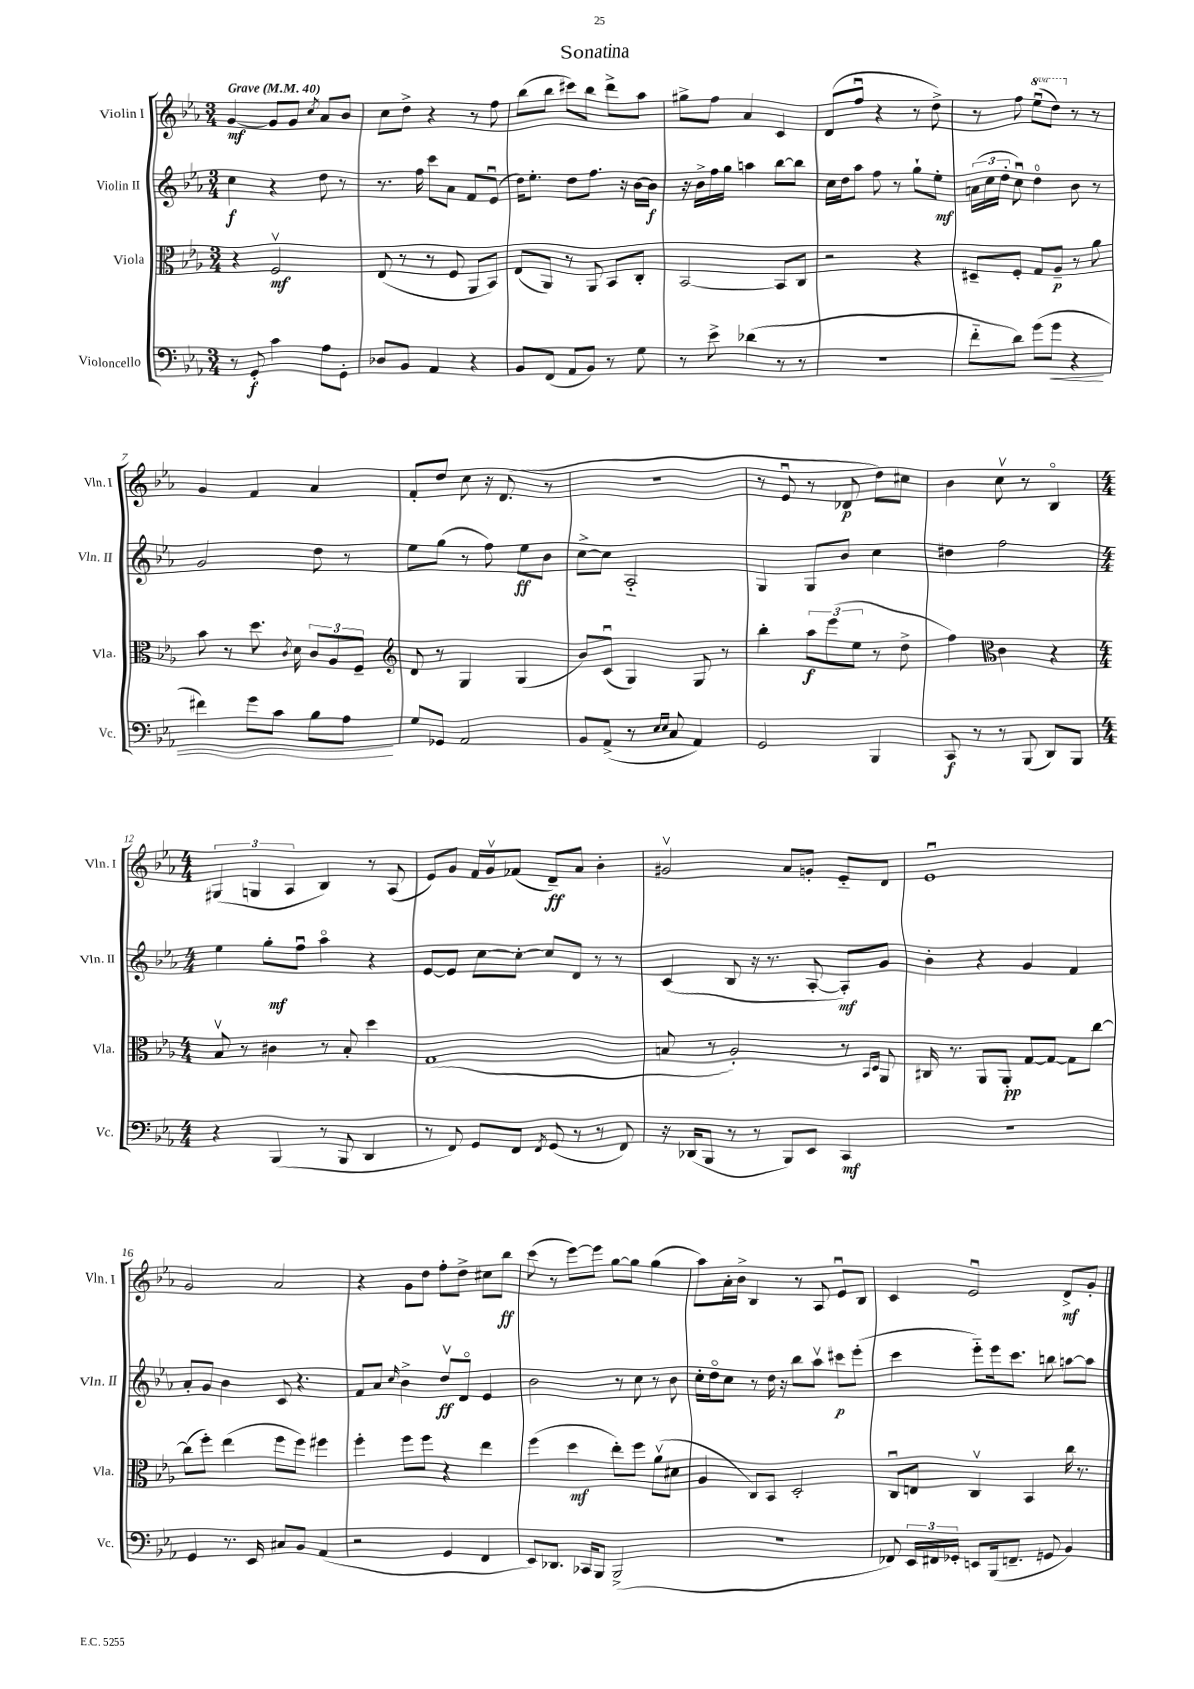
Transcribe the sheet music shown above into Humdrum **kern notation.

**kern	**dynam	**kern	**dynam	**kern	**dynam	**kern	**dynam
*part4	*part4	*part3	*part3	*part2	*part2	*part1	*part1
*staff4	*staff4	*staff3	*staff3	*staff2	*staff2	*staff1	*staff1
*I"Violoncello	*	*I"Viola	*	*I"Violin II	*	*I"Violin I	*
*I'Vc.	*	*I'Vla.	*	*I'Vln. II	*	*I'Vln. I	*
*clefF4	*	*clefC3	*	*clefG2	*	*clefG2	*
*k[b-e-a-]	*	*k[b-e-a-]	*	*k[b-e-a-]	*	*k[b-e-a-]	*
*M3/4	*	*M3/4	*	*M3/4	*	*M3/4	*
*MM40	*	*MM40	*	*MM40	*	*MM40	*
=1	=1	=1	=1	=1	=1	=1	=1
!	!	!	!	!	!	!LO:TX:a:B:t=Grave	!
8r	.	4r	.	4cc\	f	[4g/	mf
8GG'/	f	.	.	.	.	.	.
4c\	.	2Fv/	mf	4r	.	8g/L]	.
.	.	.	.	.	.	8g/J	.
.	.	.	.	.	.	8qcc/	.
8A-\L	.	.	.	8dd\	.	8a-/L	.
8GG'\J	.	.	.	8r	.	8b-/J	.
=2	=2	=2	=2	=2	=2	=2	=2
8D-X/L	.	(8E-/	.	8.r	.	8cc\L	.
8BB-/J	.	8r	.	.	.	8dd^\J	.
.	.	.	.	16ff\	.	.	.
4AA-/	.	8r	.	8ccc\L	.	4r	.
.	.	8F/	.	8a-\J	.	.	.
4r	.	8AA-/L	.	8f/L	.	8r	.
.	.	8BB-/J)	.	(8e-u/J	.	8ff\	.
=3	=3	=3	=3	=3	=3	=3	=3
8BB-/L	.	(8E-/L	.	16dd\KL)	.	(8bb-\L	.
.	.	.	.	8.ee-'\J	.	.	.
(8FF/J	.	8AA-/J)	.	.	.	8bb-\J	.
8AA-/L	.	8r	.	8dd\L	.	8ccc#X\L)	.
8BB-/J)	.	8AA-/	.	8.ff\J	.	8bb-\J	.
8r	.	8BB-/L	.	.	.	8ddd^\L	.
.	.	.	.	16r	.	.	.
8G\	.	8C'/J	.	[16b-\LL	.	8aa-\J	.
.	.	.	.	16b-\JJ]	f	.	.
=4	=4	=4	=4	=4	=4	=4	=4
8r	.	[2BB-/	.	16r	.	8gg#X^\L	.
.	.	.	.	16b-^\LL	.	.	.
8e-^\	.	.	.	16ff\	.	8ff\J	.
.	.	.	.	16gg\JJ	.	.	.
(4d-X\	.	.	.	4aan\	.	4a-/	.
8r	.	8BB-/L]	.	[8bb-\L	.	4c/	.
8r	.	8C/J	.	8bb-\J]	.	.	.
=5	=5	=5	=5	=5	=5	=5	=5
2.r	.	2r	.	16cc\LL	.	(8d/L	.
.	.	.	.	16dd\J	.	.	.
.	.	.	.	8aa-\J	.	8ffu/J	.
.	.	.	.	8ff\	.	4r	.
.	.	.	.	8r	.	.	.
.	.	4r	.	8gg`\L	.	8r	.
.	.	.	.	8ee-'\J	mf	8dd^\)	.
=6	=6	=6	=6	=6	=6	=6	=6
8f\L	.	8D#X~/L	.	(24an\LL	.	8r	.
.	.	.	.	24cc\	.	.	.
.	.	.	.	24dd'\JJ	.	.	.
8d\J)	.	8F'/J	.	8ccu\)	.	8ff\	.
*	*	*	*	*	*	*8va	*
(8g\L	.	8G/L	.	4dd\	.	(8eee-u\L	.
!	!LO:HP:b	!	!	!	!	!	!
8g\J	<	8A-~/J	p	.	.	8ddd\J)	.
*	*	*	*	*	*	*X8va	*
4r	.	8r	.	8b-\	.	8r	.
.	.	8a-\	.	8r	.	8r	.
!!LO:LB:g=z
=7	=7	=7	=7	=7	=7	=7	=7
4f#X\)	.	8b-\	.	2g/	.	4g/	.
.	.	8r	.	.	.	.	.
8g\L	.	8.dd\	.	.	.	4f/	.
8c\J	.	.	.	.	.	.	.
.	.	8qc/	.	.	.	.	.
.	.	16d\	.	.	.	.	.
8B-\L	.	12c/L	.	8dd\	.	4a-/	.
.	.	12A-/	.	.	.	.	.
8A-\J	.	.	.	8r	.	.	.
.	.	12F~/J	.	.	.	.	.
.	[	.	.	.	.	.	.
=8	=8	=8	=8	=8	=8	=8	=8
*	*	*clefG2	*	*	*	*	*
8G/L	.	8d/	.	8ee-\L	.	8f'/L	.
8GG-X/J	.	8r	.	(8gg\J	.	8dd/J	.
2AA-/	.	4G/	.	8r	.	8cc\	.
.	.	.	.	8ff\)	.	16r	.
.	.	.	.	.	.	(8.d/	.
.	.	(4G/	.	8ee-\L	ff	.	.
.	.	.	.	8b-\J	.	8r	.
=9	=9	=9	=9	=9	=9	=9	=9
8BB-/L	.	8b-/L)	.	[8cc^\L	.	2.r	.
(8AA-^/J	.	(8cu/J	.	8cc\J]	.	.	.
8r	.	4G/)	.	2A-/	.	.	.
16qqE-/LL	.	.	.	.	.	.	.
16qqE-/JJ	.	.	.	.	.	.	.
8C/	.	.	.	.	.	.	.
4AA-/)	.	8G/	.	.	.	.	.
.	.	8r	.	.	.	.	.
=10	=10	=10	=10	=10	=10	=10	=10
2GG/	.	4bb-'\	.	4G/	.	8r	.
.	.	.	.	.	.	8e-u/	.
.	.	12aa-\L	f	8G/L	.	8r	.
.	.	(12eee-\	.	.	.	.	.
.	.	.	.	8b-/J	.	8d-X/	p
.	.	12ee-\J	.	.	.	.	.
4BBB-/	.	8r	.	4cc\	.	8dd\L)	.
.	.	8dd^\	.	.	.	8cc#X\J	.
=11	=11	=11	=11	=11	=11	=11	=11
8CC/	f	4ff\)	.	4dd#X\	.	4b-\	.
8r	.	.	.	.	.	.	.
*	*	*clefC3	*	*	*	*	*
8r	.	4c\	.	2ff\	.	8ccv\	.
(8BBB-/	.	.	.	.	.	8r	.
8DD/L)	.	4r	.	.	.	4B-/	.
8BBB-/J	.	.	.	.	.	.	.
!!LO:LB:g=z
=12	=12	=12	=12	=12	=12	=12	=12
*M4/4	*	*M4/4	*	*M4/4	*	*M4/4	*
4r	.	8B-v/	.	4ee-\	.	(6G#X/	.
.	.	8r	.	.	.	.	.
.	.	.	.	.	.	6Gn/	.
(4BBB-/	.	4c#X\	.	8gg'\L	mf	.	.
.	.	.	.	.	.	6A-/	.
.	.	.	.	8ffu\J	.	.	.
8r	.	8r	.	4aa-\	.	4B-/)	.
8BBB-/	.	8B-'/	.	.	.	.	.
4DD/	.	4dd\	.	4r	.	8r	.
.	.	.	.	.	.	(8A-/	.
=13	=13	=13	=13	=13	=13	=13	=13
8r	.	(1G	.	[8e-/L	.	8e-/L)	.
8FF/)	.	.	.	8e-/J]	.	8g/J	.
8GG/L	.	.	.	[8cc\L	.	16f/LL	.
.	.	.	.	.	.	16gv/J	.
8FF/J	.	.	.	8cc'\J_	.	(8f-X/J	.
8qFF/	.	.	.	.	.	.	.
(8GG/	.	.	.	8cc/L]	.	8d~/L)	ff
8r	.	.	.	8d/J	.	8a-/J	.
8r	.	.	.	8r	.	4b-'\	.
8FF/)	.	.	.	8r	.	.	.
=14	=14	=14	=14	=14	=14	=14	=14
16r	.	8Bn/	.	(4c/	.	2g#Xv/	.
(16DD-X/KL	.	.	.	.	.	.	.
8BBB-/J	.	8r	.	.	.	.	.
8r	.	2A-'/)	.	8B-/	.	.	.
8r	.	.	.	16r	.	.	.
.	.	.	.	8.r	.	.	.
8BBB-/L)	.	.	.	.	.	8a-/L	.
8EE-/J	.	.	.	[8A-'/	.	8gn'/J	.
4CC/	mf	8r	.	8A-'/L])	mf	8e-/L	.
.	.	16qqBB-/LL	.	.	.	.	.
.	.	16qqD/JJ	.	.	.	.	.
.	.	8AA-/	.	8g/J	.	8d/J	.
=15	=15	=15	=15	=15	=15	=15	=15
1r	.	16C#X/	.	4b-'\	.	1e-u	.
.	.	8.r	.	.	.	.	.
.	.	8AA-/L	.	4r	.	.	.
.	.	8AA-'/J	pp	.	.	.	.
.	.	[8G/L	.	4g/	.	.	.
.	.	8G/J_	.	.	.	.	.
.	.	8G\L]	.	4f/	.	.	.
.	.	[8cc\J	.	.	.	.	.
!!LO:LB:g=z
=16	=16	=16	=16	=16	=16	=16	=16
4GG/	.	(8cc\L]	.	8a-'/L	.	2g/	.
.	.	8ff'\J)	.	8g/J	.	.	.
8.r	.	(4ee-\	.	4b-\	.	.	.
16EE-/	.	.	.	.	.	.	.
8C#X/L	.	8ff\L	.	8c/	.	2a-/	.
8BB-/J	.	8ff\J)	.	4.r	.	.	.
(4AA-/	.	4ff#X\	.	.	.	.	.
=17	=17	=17	=17	=17	=17	=17	=17
2r	.	4ff'\	.	8f/L	.	4r	.
.	.	.	.	8a-/J	.	.	.
.	.	.	.	16qqcc/	.	.	.
.	.	8ff\L	.	4b-^\	.	8g\L	.
.	.	8ff\J	.	.	.	8dd\J	.
4GG/	.	4r	.	8ddv/L	ff	8ff'\L	.
.	.	.	.	8d/J	.	8dd^\J	.
4FF/	.	4ee-\	.	4e-/	.	8cc#X\L	.
.	.	.	.	.	.	8bb-\J	ff
=18	=18	=18	=18	=18	=18	=18	=18
8EE-/L)	.	(4ff\	.	2b-\	.	(8ccc\	.
8.DD-X/J	.	.	.	.	.	8r	.
.	.	4dd\	mf	.	.	[8eee-\L)	.
16CC-X/KL	.	.	.	.	.	.	.
8BBB-/J	.	.	.	.	.	8eee-\J]	.
(2BBB-^/	.	8ee-'\L)	.	8r	.	[8gg\L	.
.	.	8ff\J	.	8cc\	.	8gg\J]	.
.	.	(8a-v\L	.	8r	.	(4gg\	.
.	.	8d#X\J	.	8b-\	.	.	.
=19	=19	=19	=19	=19	=19	=19	=19
1r	.	4A-/	.	16cc'\LL	.	8aa-\L)	.
.	.	.	.	16dd\J	.	.	.
.	.	.	.	8cc\J	.	16a-'\L	.
.	.	.	.	.	.	16b-^\JJ	.
.	.	8C/L)	.	8r	.	4B-/	.
.	.	8BB-/J	.	16dd\	.	.	.
.	.	.	.	16r	.	.	.
.	.	2D'/	.	8bb-\L	.	8r	.
.	.	.	.	8aa-v\J	.	8A-/	.
.	.	.	.	8ccc#X\L	p	8e-u/L	.
.	.	.	.	(8eee-'\J	.	8B-/J	.
=20	=20	=20	=20	=20	=20	=20	=20
8FF-X/)	.	8Cu/L	.	4ccc\	.	4c/	.
24EE-/LL	.	8En/J	.	.	.	.	.
24FF#X/	.	.	.	.	.	.	.
24GG-X'/JJ	.	.	.	.	.	.	.
8EEn/L	.	4Cv/	.	8eee-\L)	.	2e-u/	.
(16BBB-/k	.	.	.	16eee-\k	.	.	.
8.FFn~/J	.	.	.	8.ccc\J	.	.	.
.	.	4BB-/	.	.	.	.	.
8GGn/	.	.	.	8bbn\	.	.	.
4BB-/)	.	16cc\	.	[8aan\L	.	8d^/L	mf
.	.	8.r	.	.	.	.	.
.	.	.	.	8aa\J]	.	8g'/J	.
==	==	==	==	==	==	==	==
*-	*-	*-	*-	*-	*-	*-	*-
